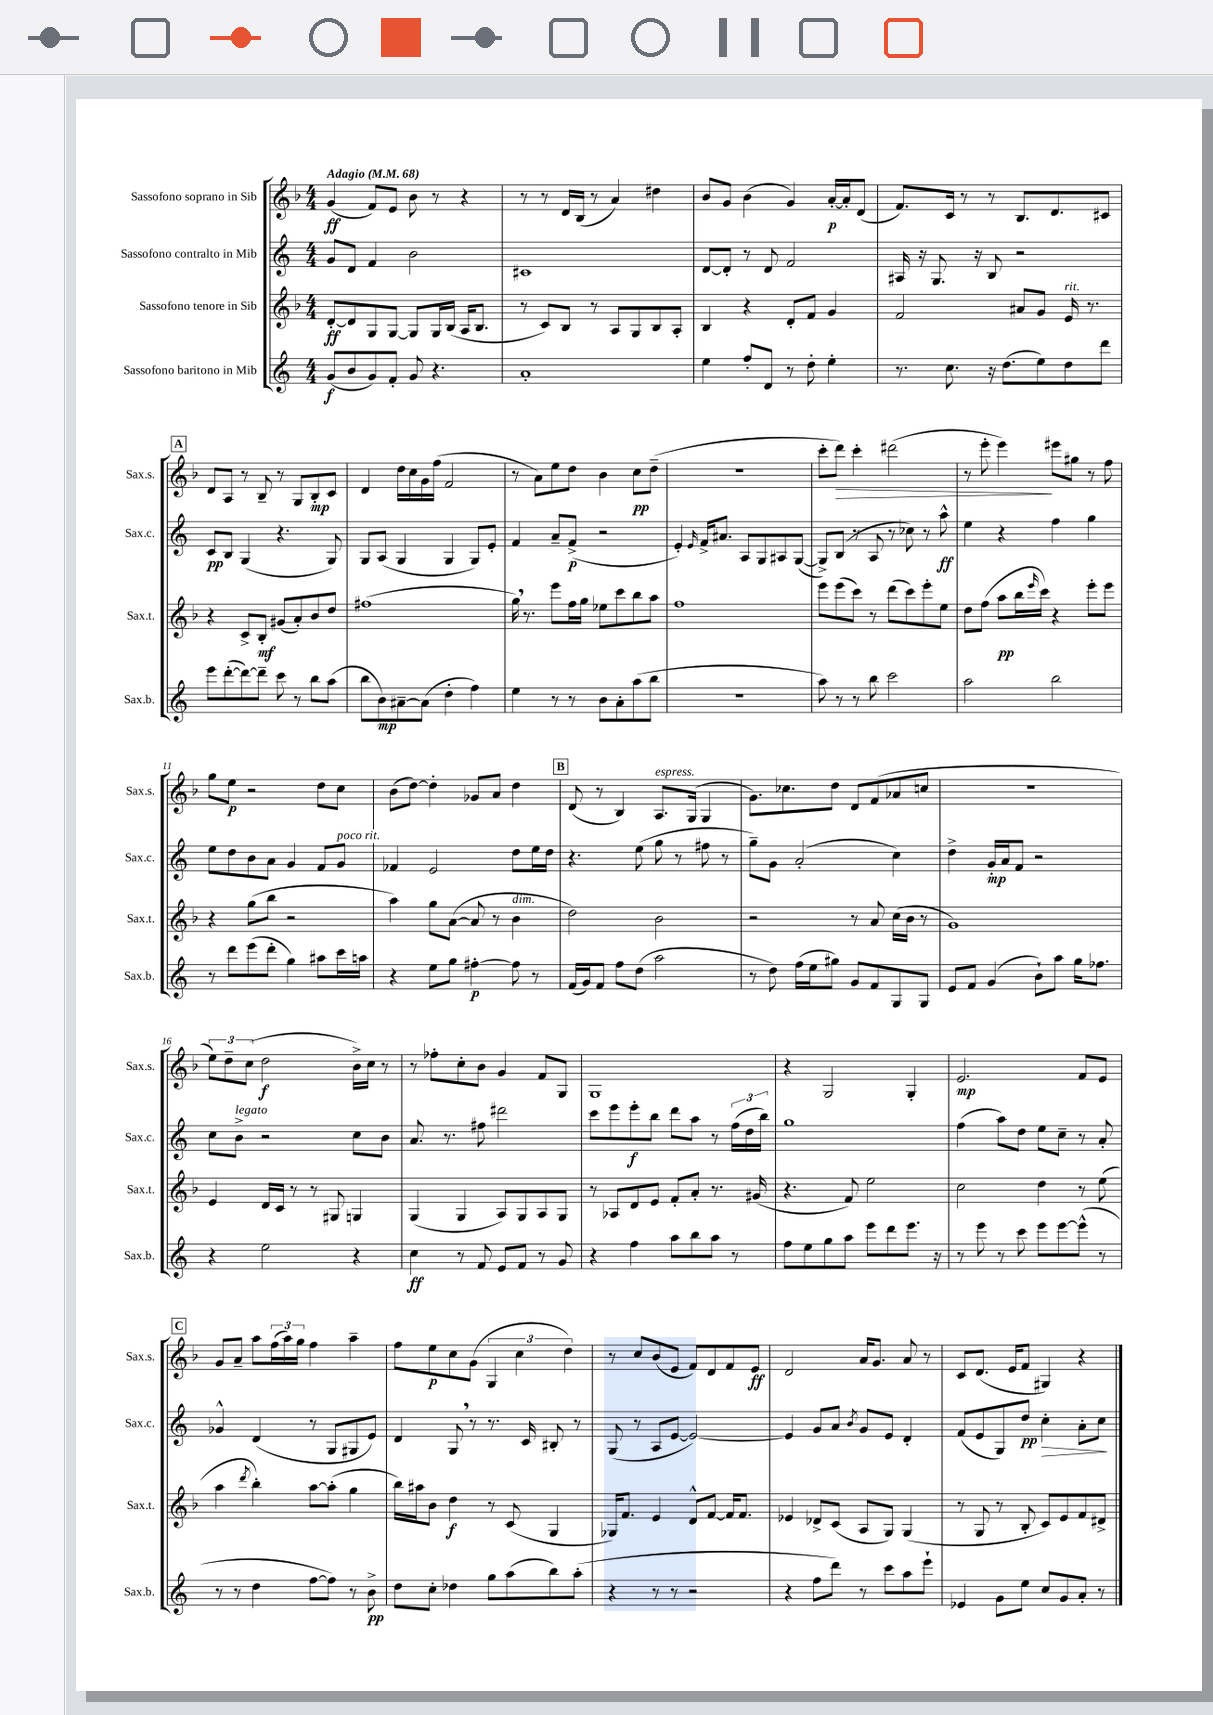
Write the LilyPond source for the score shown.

<<
\new StaffGroup <<
\new Staff = "s0" \with { instrumentName = "Sassofono soprano in Sib" shortInstrumentName = "Sax.s." } {
    \clef treble \key f \major \numericTimeSignature \time 4/4 \tempo "Adagio" 4 = 68
    g'4\ff( f'8) e'8 bes'8 r8 r4 |
    r8 r8 d'16 bes16( r8 a'4) dis''4 |
    bes'8 g'8 bes'4( g'4) a'16~-.\p a'16-. d'8( |
    f'8.) c'16 r8 r8 bes8. d'8. cis'8 |
    \mark \markup { \box "A" } d'8 a8 r8 bes8-- r8 g8 bes8-.\mp c'8 |
    d'4 d''16 c''16 g'16 f''16( f'2 |
    r8 a'8) e''8 d''8 bes'4 c''8\pp d''8--( |
    r1 |
    c'''8-. d'''8\>) c'''4-. dis'''2( |
    r8 e'''8-. e'''4\!) eis'''8 gis''8 r8 f''8 |
    g''8 e''8\p r2 d''8 c''8 |
    bes'8( d''8~) d''4-. ges'8 a'8 d''4 |
    \mark \markup { \box "B" } d'8( r8 bes4) a8.^\markup { \italic "espress." } g16( g4 |
    g'8.) ces''8. d''8 d'8 f'8( aes'8 c''8 |
    r1 |
    \tuplet 3/2 { e''8) d''8-- c''8( } d''2\f bes'16->) c''16 r8 |
    r8 fes''8-. c''8-. bes'8 g'4 f'8 g8 |
    g1 |
    r4 g2 g4-. |
    e'2.\mp f'8 e'8 |
    \mark \markup { \box "C" } g'8 a'8-- a''8 \tuplet 3/2 { f''16( a''16) g''16 } f''4 a''4-- |
    f''8 e''8\p c''8 g'8( \tuplet 3/2 { g4 c''4 d''4) } |
    r8 c''8 bes'8( e'8 f'8) d'8 f'8 e'8\ff |
    d'2 a'16 g'8. a'8 r8 |
    c'8 d'8.( e'16 f'8 gis4) r4 \bar "|." |
}
\new Staff = "s1" \with { instrumentName = "Sassofono contralto in Mib" shortInstrumentName = "Sax.c." } {
    \clef treble \key c \major \numericTimeSignature \time 4/4
    g'8 d'8 f'4 b'2 |
    cis'1 |
    d'8~ d'8-. r8 d'8 f'2 |
    ais16 r16 g8. r16 b8 r2 |
    \mark \markup { \box "A" } c'8\pp b8 g4( r4. g8) |
    g8 a8( g4 g4 g8) e'8-. |
    f'4 a'8-- f'8->\p( r2 |
    e'4-.) \grace { e'16 } f'16-> ais'8. a8 g8 ais8 g8~( |
    g8->) b8( r8 a8 r8 ces''8) r8 a''8-^\ff |
    e''4 r4 f''4 g''4 |
    e''8 d''8 b'8 a'8 g'4 f'8 g'8^\markup { \italic "poco rit." } |
    fes'4 e'2 d''8 e''16 d''16 |
    \mark \markup { \box "B" } r4. e''8( g''8 r8 fis''8 r8 |
    g''8--) g'8 a'2-.( c''4) |
    d''4-> g'16-.\mp a'16 f'8 r2 |
    c''8 b'8->^\markup { \italic "legato" } r2 c''8 b'8 |
    a'8. r8. fis''8 dis'''2 |
    c'''8 e'''8 e'''8-.\f b''8 d'''8 a''8 r8 \tuplet 3/2 { f''16( d''16 b''16) } |
    g''1 |
    f''4( a''8) d''8 e''8 c''8-- r8 a'8-. |
    \mark \markup { \box "C" } ges'4-^ d'4( r8 g8 gis8 e'8) |
    d'4 g8 \breathe r8 r8. c'16 bis8-. r8 |
    g8( r8 a8 e'8~ e'2~) |
    e'4 g'8 a'8 \acciaccatura { b'8 } g'8 e'8 d'4-. |
    f'8( e'8 g8) d''8\pp c''4-.\> a'8-. c''8\! \bar "|." |
}
\new Staff = "s2" \with { instrumentName = "Sassofono tenore in Sib" shortInstrumentName = "Sax.t." } {
    \clef treble \key f \major \numericTimeSignature \time 4/4
    d'8~-.\ff d'8 g8 g8~ g8 g16 bes16( a16 bes8. |
    r8 c'8) bes8 r8 a8 g8 bes8 a8-. |
    bes4 r4 d'8-. f'8 g'4 |
    f'2 ais'8 g'8 e'16^\markup { \italic "rit." } r8. |
    \mark \markup { \box "A" } r4 c'8-> bes8-.\mf gis'8( a'8-.) bes'8 d''8 |
    fis''1( |
    g''16) \breathe r8. e'''8 f''16 g''16 ees''8 c'''8 bes''8 a''8 |
    f''1 |
    e'''8 e'''8( c'''8) r8 d'''8( c'''8) e'''8-. e''8 |
    d''8 f''8( a''8\pp bes''16 \grace { e'''16 } c'''16) r4 e'''8-. e'''8 |
    r4 g''8( bes''8 r2 |
    a''4) g''8 a'8~( a'8 r8 bes'4^\markup { \italic "dim." } |
    \mark \markup { \box "B" } d''2) bes'2 |
    r2 r8 a'8 c''16( bes'16 r8 |
    g'1) |
    e'4 d'16 c'16 r8 r8 gis8 g4 |
    g4( g4 a8) g8 a8 g8 |
    r8 aes8 d'8 e'8 f'8-. a'8-. r8. gis'16( |
    r4. f'8) e''2 |
    c''2 d''4 r8 e''8( |
    \mark \markup { \box "C" } a''4 \acciaccatura { d'''8 } bes''4-.) a''8~ a''8-.( g''4 |
    bes''16) ais''16 bes'8 d''4\f r8 c'8( g4 |
    ges16) f'8. e'4 d'8-^ f'8~ f'16 f'8. |
    ees'4 des'8-> c'8( a8 g8) g4( |
    r8 g8 r8 bes8-. c'8) e'8 f'8 dis'8-> \bar "|." |
}
\new Staff = "s3" \with { instrumentName = "Sassofono baritono in Mib" shortInstrumentName = "Sax.b." } {
    \clef treble \key c \major \numericTimeSignature \time 4/4
    g'8\f( b'8 g'8) f'8-. g'8 r4. |
    a'1-. |
    e''4 f''8-. d'8 r8 d''8-. e''4-. |
    r8. c''8. r16 d''8.( e''8) d''8 d'''8 |
    \mark \markup { \box "A" } e'''8 d'''8~-.( d'''8~) d'''8-- c'''8 r8 b''8 a''8( |
    b''8 b'8\mp) ais'8~-- ais'8( d''4-. f''4) |
    e''4 r8 r8 b'8 a'8-. a''8( b''8 |
    R1 |
    a''8) r8 r8 b''8 c'''2 |
    a''2 b''2 |
    r8 d'''8 e'''8( d'''8-. g''4) ais''8 c'''16 a''16 |
    r4 e''8 g''8 fis''4~-.\p fis''8 r8 |
    \mark \markup { \box "B" } f'16( g'16) f'8 f''8 d''8( a''2 |
    r8 d''8) f''16( e''16 gis''8) g'8 f'8 g8 g8 |
    e'8 f'8 g'4( b'8-!) a''8 g''16 fes''8. |
    r4 e''2 r4 |
    c''4\ff r8 f'8 e'8 f'8 r8 g'8 |
    r4 f''4 a''8 b''8 a''8 r8 |
    f''8 e''8 g''8 a''8 e'''8 d'''8 e'''8. r16 |
    r8 e'''8 r8 c'''8 e'''8 e'''8~ e'''8-^( r8 |
    \mark \markup { \box "C" } r8 r8 d''4 f''8~ f''8) r8 b'8->\pp |
    d''8 c''8-. des''4 g''8 a''8( b''8) a''8-.( |
    r4 r8 r8 r2 |
    r4 f''8 d'''8) r8 c'''8 a''8 e'''8-! |
    ees'4 g'8 e''8 c''8 g'8 a'8-. r8 \bar "|." |
}
>>
>>
